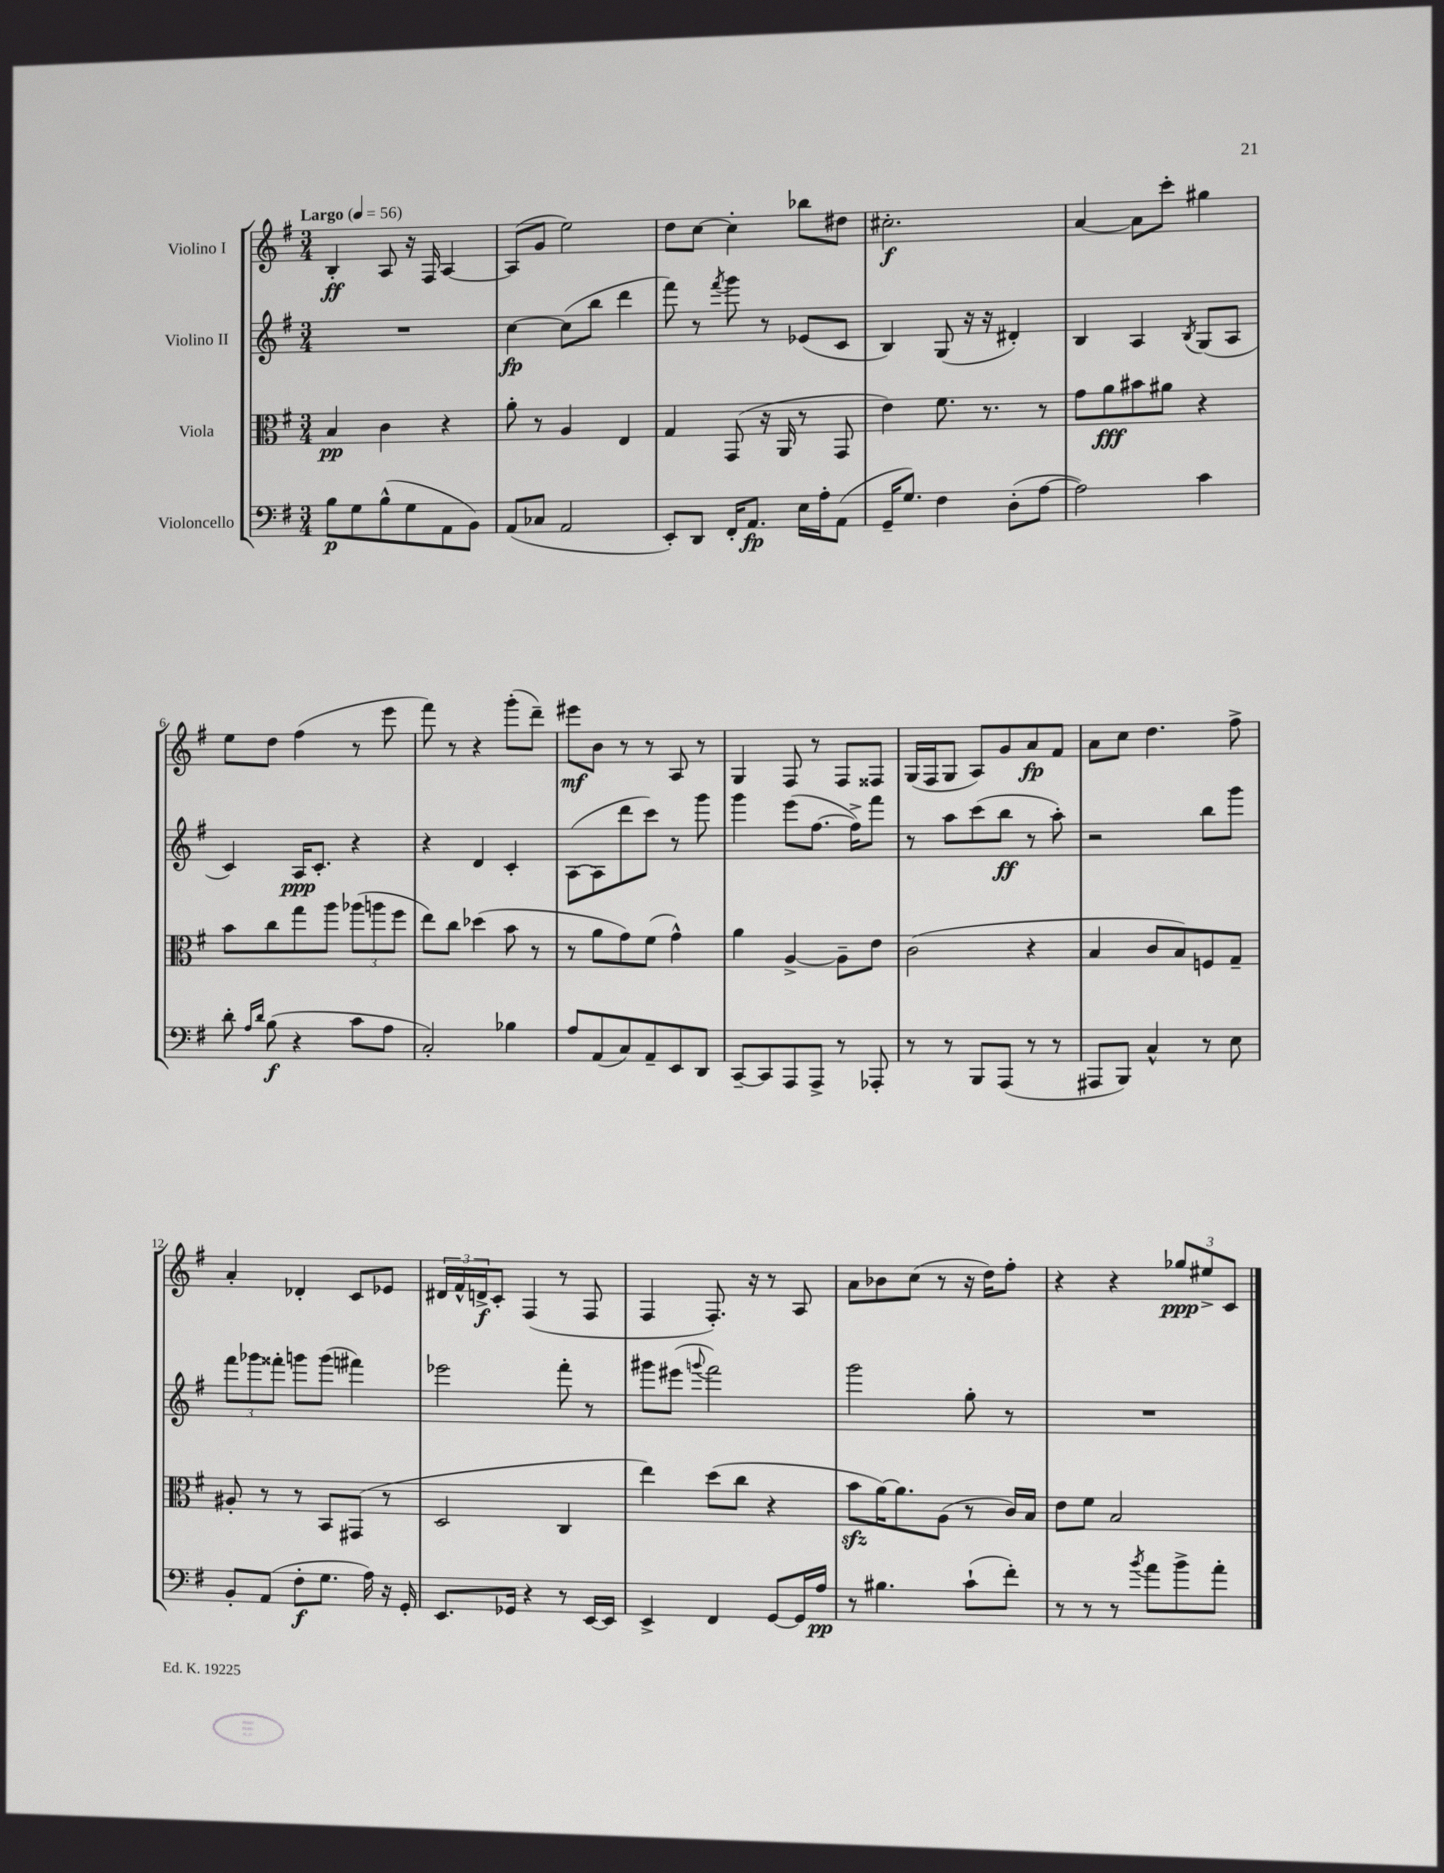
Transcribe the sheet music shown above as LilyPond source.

<<
\new StaffGroup <<
\new Staff = "s0" \with { instrumentName = "Violino I" } {
    \clef treble \key g \major \numericTimeSignature \time 3/4 \tempo "Largo" 4 = 56
    b4-.\ff a8 r16 fis16 a4~ |
    a8( g'8 e''2) |
    d''8 c''8~ c''4-. bes''8 dis''8 |
    cis''2.-.\f |
    a'4~ a'8 c'''8-. gis''4 |
    e''8 d''8 fis''4( r8 e'''8 |
    fis'''8) r8 r4 g'''8-.( d'''8--) |
    eis'''8\mf b'8 r8 r8 a8 r8 |
    g4 fis8 r8 fis8 fisis8 |
    g16( fis16 g8 a8) g'8 a'8\fp fis'8 |
    a'8 c''8 d''4. fis''8-> |
    a'4-. des'4-. c'8 ees'8 |
    \tuplet 3/2 { dis'16 fis'16-^ d'16->\f } c'8-. fis4( r8 fis8 |
    fis4 fis8.-.) r16 r8 a8 |
    a'8 bes'8 c''8( r8 r16 d''16) fis''8-. |
    r4 r4 \tuplet 3/2 { ges''8\ppp eis''8-> c'8 } \bar "|." |
}
\new Staff = "s1" \with { instrumentName = "Violino II" } {
    \clef treble \key g \major \numericTimeSignature \time 3/4
    R2. |
    c''4~\fp c''8( b''8 d'''4 |
    fis'''8) r8 \acciaccatura { fis'''8 } g'''8 r8 ees'8( c'8 |
    b4) g8( r16 r16 dis'4-.) |
    b4 a4 \acciaccatura { b8 } g8( a8 |
    c'4) a16\ppp c'8.-. r4 |
    r4 d'4 c'4-. |
    a8~( a8 d'''8 c'''8) r8 g'''8 |
    g'''4 e'''8( fis''8.~ fis''16->) fis'''8 |
    r8 a''8 c'''8( b''8\ff r8 a''8-.) |
    r2 b''8 g'''8 |
    \tuplet 3/2 { fis'''8 ges'''8 fisis'''8-. } g'''8 g'''8( fis'''4) |
    ees'''2 fis'''8-. r8 |
    gis'''8 eis'''8( \appoggiatura { g'''8 } fis'''2) |
    g'''2 g''8-. r8 |
    R2. \bar "|." |
}
\new Staff = "s2" \with { instrumentName = "Viola" } {
    \clef alto \key g \major \numericTimeSignature \time 3/4
    b4\pp c'4 r4 |
    a'8-. r8 a4 e4 |
    g4 g,8( r16 a,16 r8 g,8 |
    e'4) fis'8. r8. r8 |
    g'8 a'8\fff bis'8 ais'8 r4 |
    b'8 c''8 g''8 a''8 \tuplet 3/2 { aes''8( a''8 fis''8 } |
    e''8) c''8 des''4( b'8 r8 |
    r8 a'8 g'8) fis'8( g'4-^) |
    a'4 a4~-> a8-- e'8 |
    c'2( r4 |
    b4 c'8 b8) f8 g8-- |
    ais8-. r8 r8 b,8 gis,8( r8 |
    d2 c4 |
    e''4) d''8( c''8 r4 |
    b'8\sfz a'16~) a'8. a8( r8 c'16) b16 |
    e'8 fis'8 b2 \bar "|." |
}
\new Staff = "s3" \with { instrumentName = "Violoncello" } {
    \clef bass \key g \major \numericTimeSignature \time 3/4
    b8\p g8 b8-^( g8 a,8 b,8) |
    a,8( ces8 a,2 |
    e,8-.) d,8 fis,16-. a,8.\fp e16 a16-. a,8( |
    g,16-- g8.) fis4 d8-.( a8~ |
    a2) c'4 |
    d'8-. \grace { a16 d'16 } b8\f( r4 c'8 a8 |
    c2-.) bes4 |
    a8 a,8( c8) a,8-- e,8 d,8 |
    c,8~-- c,8 a,,8 a,,8-> r8 aes,,8-. |
    r8 r8 b,,8 a,,8( r8 r8 |
    ais,,8 b,,8) c4-^ r8 e8 |
    b,8-. a,8( fis8-.\f g8. a16) r16 g,16-. |
    e,8. ges,16 r4 r8 e,16~ e,16 |
    e,4-> fis,4 g,8~ g,16 a16\pp |
    r8 bis4. c'8-!( fis'8-.) |
    r8 r8 r8 \acciaccatura { b'8 } a'8 b'8-> a'8-. \bar "|." |
}
>>
>>
